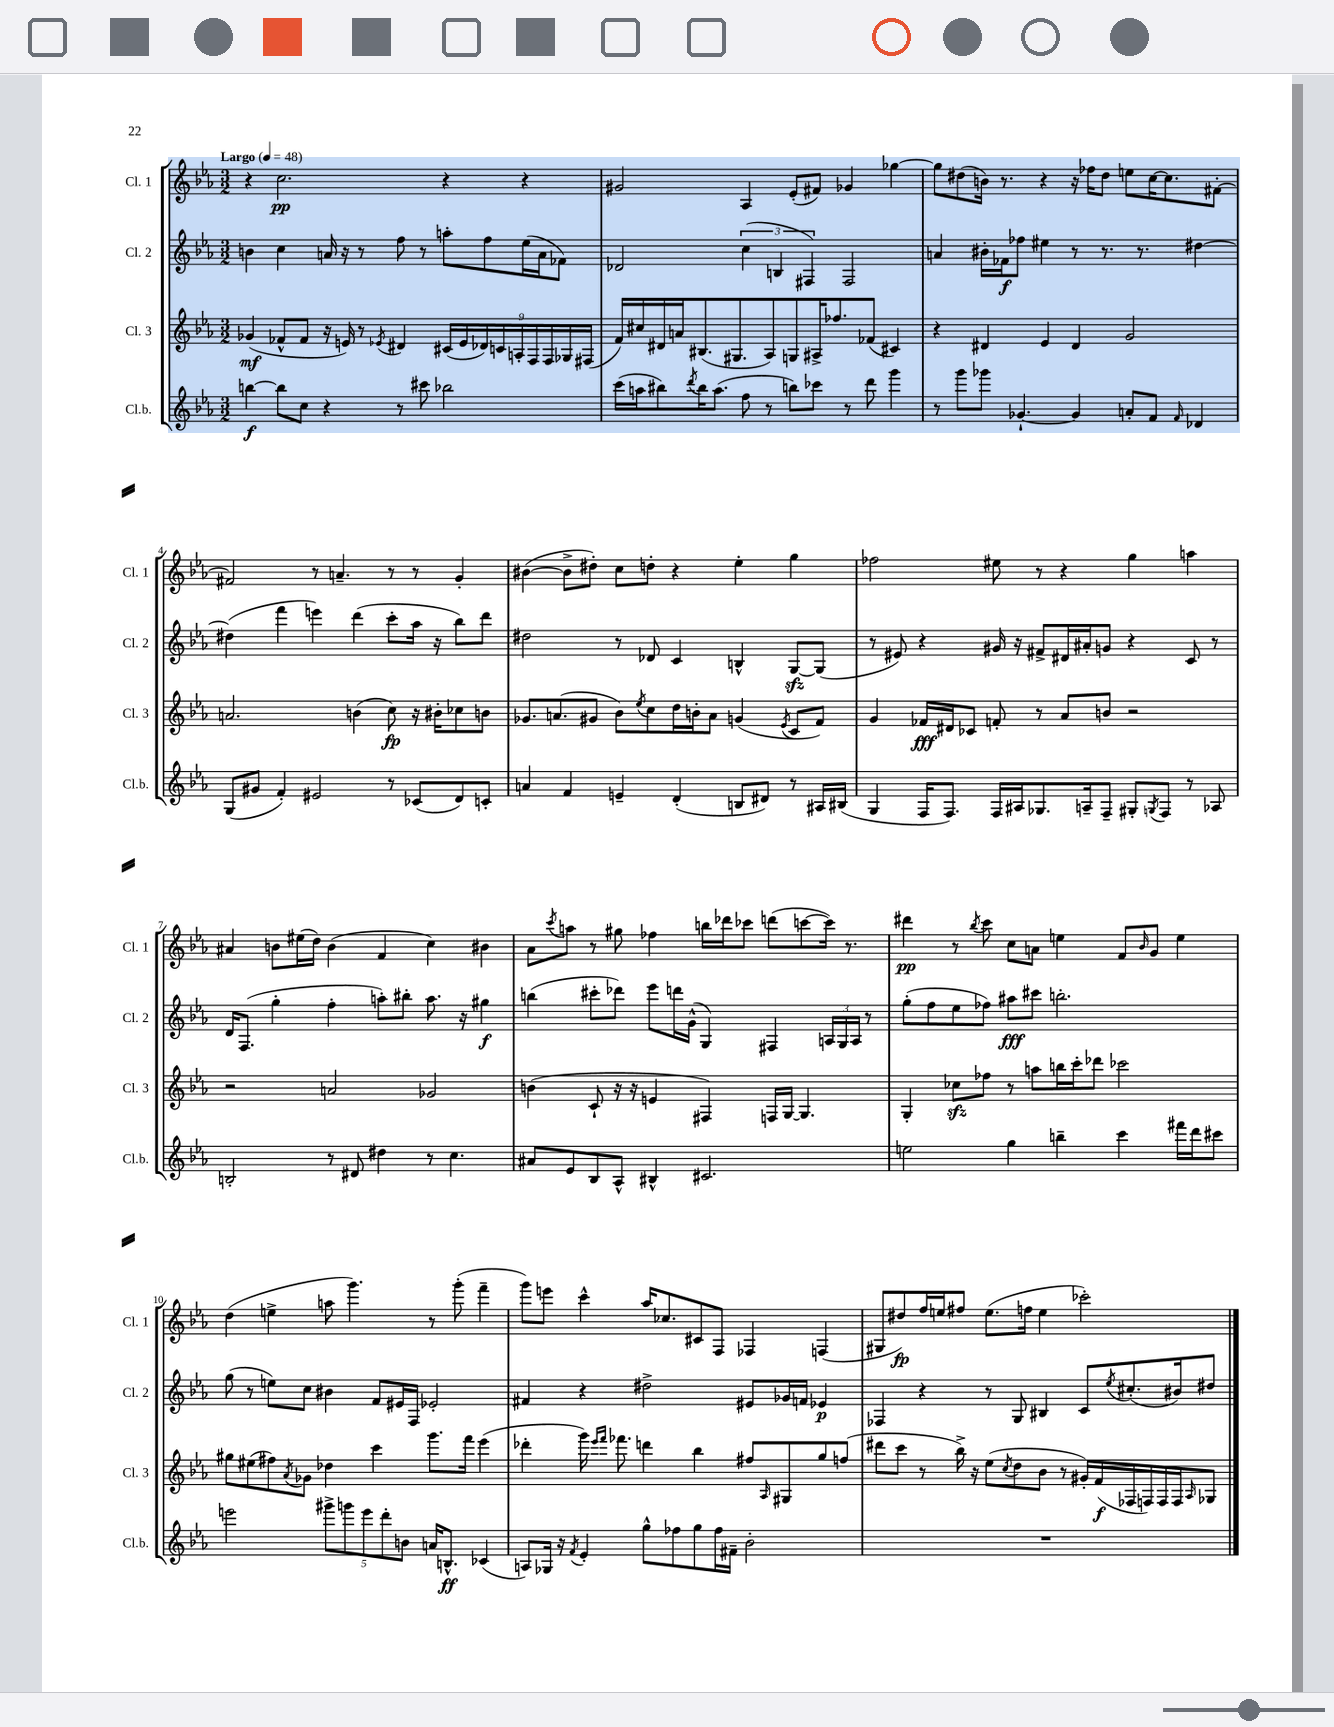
<<
\new StaffGroup <<
\new Staff = "s0" \with { instrumentName = "Cl. 1" shortInstrumentName = "Cl. 1" } {
    \clef treble \key ees \major \numericTimeSignature \time 3/2 \tempo "Largo" 4 = 48
    r4 c''2.\pp r4 r4 |
    gis'2 aes4 ees'8-.( fis'8) ges'4 ges''4~ |
    ges''8 dis''8( b'16) r8. r4 r16 fes''16 dis''8 e''8 c''16~ c''8. fis'8~-. |
    fis'2 r8 a'4.-- r8 r8 g'4-. |
    bis'4~( bis'8-> dis''8-.) c''8 d''8-. r4 ees''4-. g''4 |
    fes''2 eis''8 r8 r4 g''4 a''4 |
    ais'4 b'8 eis''16( d''16) b'4( f'4 c''4) bis'4 |
    aes'8 \acciaccatura { c'''8 } a''8 r8 gis''8 fes''4 b''16 des'''16 ces'''8 d'''8( c'''8~ c'''16) r8. |
    dis'''4\pp r8 \acciaccatura { bes''8 } c'''8 c''8 a'8 e''4 f'8 \grace { bes'16 } g'8 e''4 |
    d''4( e''4-> a''8 g'''4.) r8 g'''8-.( f'''4-- |
    g'''8) e'''8 c'''4-^ aes''16 ces''8. cis'8 f8 fes4 f4( |
    gis8 dis''8\fp) f''16 e''16 fis''8 e''8.( f''16 e''4 ces'''2-.) \bar "|." |
}
\new Staff = "s1" \with { instrumentName = "Cl. 2" shortInstrumentName = "Cl. 2" } {
    \clef treble \key ees \major \numericTimeSignature \time 3/2
    b'4 c''4 a'16 r16 r8 f''8 r8 a''8-. f''8 ees''16( a'16 fes'8) |
    des'2 \tuplet 3/2 { c''4( b4 fis4) } fis2 |
    a'4 bis'16-. fes'16\f fes''8 eis''4 r8 r8. r8. dis''4~ |
    dis''4( f'''4 e'''4) d'''4( c'''8-. aes''16 r16 bes''8) d'''8 |
    dis''2 r8 des'8 c'4 b4-^ g8~\sfz g8( |
    r8 eis'8) r4 gis'16 r16 fis'8-> dis'16 ais'16-. g'8 r4 c'8 r8 |
    d'16 f8.( g''4-. f''4-. a''8-.) bis''8-. a''8. r16 gis''4\f |
    b''4( cis'''8-. des'''8) ees'''8 d'''16 g'16-^( g4) fis4 \tuplet 3/2 { a16 g16 a16 } r8 |
    g''8-.( f''8 ees''8 fes''8) ais''8\fff cis'''8 b''2.-. |
    g''8( r8 e''8) c''8 bis'4 f'8 eis'16 f16 ees'2-. |
    fis'4 r4 dis''2-> eis'8 ges'16 f'16 ees'4\p |
    fes4 r4 r8 g8 bis4 c'8 \acciaccatura { ees''8 } cis''8.-.( bis'16) dis''8 \bar "|." |
}
\new Staff = "s2" \with { instrumentName = "Cl. 3" shortInstrumentName = "Cl. 3" } {
    \clef treble \key ees \major \numericTimeSignature \time 3/2
    ges'4\mf( fes'8-^ fes'8 r16 e'16) r8 \acciaccatura { ees'8 } dis'4 \tuplet 9/8 { cis'16( ees'16 des'16) c'16 a16-. f16 f16 ges16 fis16( } |
    f'16) cis''16 dis'16 a'16 bis8.( gis8. aes8) g8 ais16-> fes''8. fes'8( cis'4) |
    r4 dis'4 ees'4 dis'4 g'2 |
    a'2. b'4( c''8\fp) r16 bis'16-. ces''8 b'8 |
    ges'8. a'8.( gis'8 bes'8) \acciaccatura { ees''8 } c''8 d''16 b'16-. a'8 g'4( \acciaccatura { ees'8 } c'8 f'8) |
    g'4 fes'16\fff dis'16 ces'8 f'8-. r8 aes'8 b'8 r2 |
    r2 a'2 ges'2 |
    b'4( c'8-! r16 r16 e'4 fis4) f16 g16~ g4. |
    g4-. ces''8\sfz fes''8 r8 a''8 b''16 c'''16-. des'''8 ces'''2 |
    gis''8 eis''8( fis''8) \acciaccatura { aes'8 } ges'8 des''4 c'''4 g'''8. f'''16 ees'''4( |
    des'''4-. g'''16) \grace { ees'''16 f'''16 } fes'''8. d'''4 bes''4 fis''8 \grace { aes16 } gis8 g''8 f''8( |
    dis'''8 c'''8 r8 bes''16->) r16 ees''8( \acciaccatura { c''8 } d''8 bes'8 r8 gis'16-.) f'16\f( fes16 f16) f16 f16 \grace { aes16 } ges8 \bar "|." |
}
\new Staff = "s3" \with { instrumentName = "Cl.b." shortInstrumentName = "Cl.b." } {
    \clef treble \key ees \major \numericTimeSignature \time 3/2
    b''4~\f b''8 c''8 r4 r8 cis'''8 bes''2 |
    c'''16( a''16 bis''8) \acciaccatura { d'''8 } bis''16 a''8.( f''8 r8 b''8) ces'''8 r8 d'''8 g'''4 |
    r8 g'''8 ges'''8 ges'4.~-! ges'4 a'8-. f'8 \grace { f'16 } des'4 |
    g8( gis'8 f'4-.) eis'2 r8 ces'8( d'8) c'8-. |
    a'4 f'4 e'4-- d'4-.( b8 dis'8) r8 ais16 bis16( |
    g4 f16 f8.) f16 ais16 ges8. a16-- f8-- gis8-. \acciaccatura { g8 } f8 r8 aes8 |
    b2-. r8 dis'8 dis''4 r8 c''4. |
    ais'8 ees'8 bes8 aes8-^ bis4-^ cis'2. |
    e''2 g''4 b''4-- c'''4 fis'''16 d'''16 cis'''8 |
    e'''2 \tuplet 5/4 { gis'''8-> g'''8 e'''8 d'''8-. b'8 } a'16 b8.-^\ff ces'4( |
    a8) ges16 r16 \acciaccatura { f'8 } ees'4-. g''8-^ fes''8 g''8 fes''16 fis'16-- bes'2-. |
    R1. \bar "|." |
}
>>
>>
